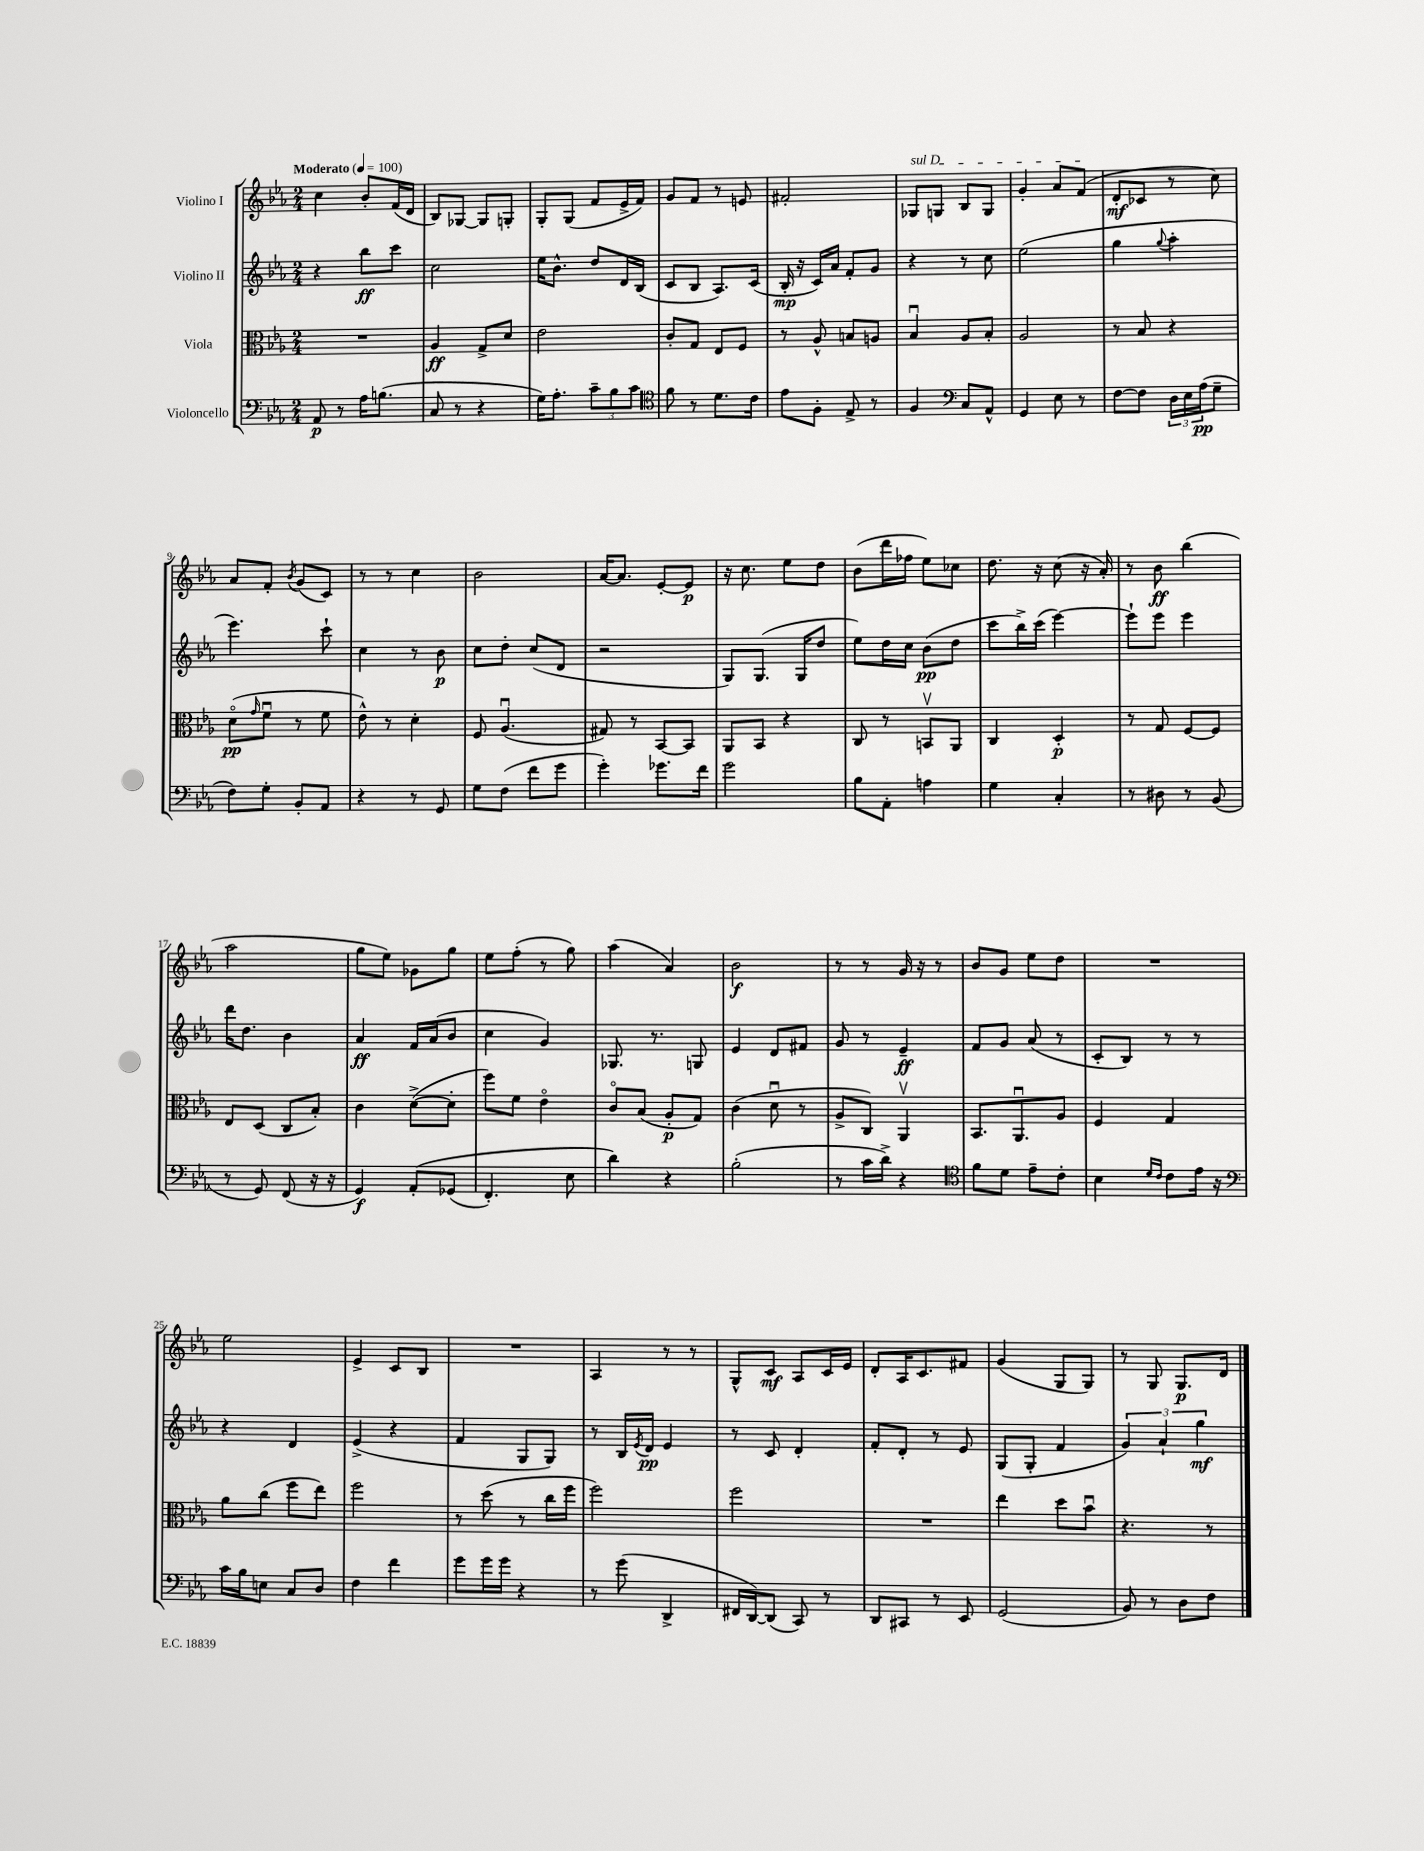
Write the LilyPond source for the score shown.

<<
\new StaffGroup <<
\new Staff = "s0" \with { instrumentName = "Violino I" } {
    \clef treble \key ees \major \numericTimeSignature \time 2/4 \tempo "Moderato" 4 = 100
    c''4 bes'8-. f'16( d'16 |
    bes8) ges8~ ges8 g8-. |
    g8-. g8( f'8 ees'16-> f'16) |
    g'8 f'8 r8 e'8 |
    fis'2-. |
    \once \override TextSpanner.bound-details.left.text = \markup { \italic "sul D" } ges8\startTextSpan g8 bes8 g8 |
    g'4-. aes'8 f'8\stopTextSpan( |
    d'8-.\mf ces'8 r8 c''8) |
    aes'8 f'8-. \acciaccatura { bes'8 } g'8( c'8) |
    r8 r8 c''4 |
    bes'2 |
    aes'16~ aes'8. ees'8~-. ees'8\p |
    r16 c''8. ees''8 d''8 |
    bes'8( d'''16 fes''16 ees''8) ces''8 |
    d''8. r16 c''8( r16 aes'16-.) |
    r8 bes'8\ff bes''4( |
    aes''2 |
    g''8 ees''8) ges'8 g''8 |
    ees''8 f''8-.( r8 g''8) |
    aes''4( aes'4) |
    bes'2\f |
    r8 r8 g'16 r16 r8 |
    bes'8 g'8 ees''8 d''8 |
    R2 |
    ees''2 |
    ees'4-> c'8 bes8 |
    R2 |
    aes4 r8 r8 |
    g8-^ c'8\mf aes8 c'16 ees'16 |
    d'8-. aes16 c'8. fis'8 |
    g'4( g8 g8) |
    r8 g8 g8.\p d'16 \bar "|." |
}
\new Staff = "s1" \with { instrumentName = "Violino II" } {
    \clef treble \key ees \major \numericTimeSignature \time 2/4
    r4 bes''8\ff c'''8 |
    c''2 |
    ees''16 bes'8.-^ d''8 d'16 bes16( |
    c'8 bes8 aes8.) c'16( |
    bes16-.\mp r16 c'16) aes'16 f'8-. g'8 |
    r4 r8 c''8 |
    ees''2( |
    g''4 \appoggiatura { g''8 } aes''4-. |
    ees'''4.) c'''8-! |
    c''4 r8 bes'8\p |
    c''8 d''8-. c''8( d'8 |
    r2 |
    g8) g8.( g16 d''8 |
    ees''8) d''16 c''16 bes'8\pp( d''8 |
    c'''8 bes''16->) c'''16( ees'''4~) |
    ees'''8-! ees'''8 ees'''4 |
    d'''16 d''8. bes'4 |
    aes'4\ff f'16 aes'16( bes'8 |
    c''4 g'4) |
    ges8. r8. g8 |
    ees'4 d'8 fis'8 |
    g'8 r8 ees'4--\ff |
    f'8 g'8 aes'8( r8 |
    c'8-. bes8) r8 r8 |
    r4 d'4 |
    ees'4->( r4 |
    f'4 g8 g8) |
    r8 bes16 \acciaccatura { ees'8 } d'16\pp ees'4 |
    r8 c'8 d'4-. |
    f'8-. d'8-. r8 ees'8 |
    g8( g8-. f'4 |
    \tuplet 3/2 { g'4) aes'4-! g''4\mf } \bar "|." |
}
\new Staff = "s2" \with { instrumentName = "Viola" } {
    \clef alto \key ees \major \numericTimeSignature \time 2/4
    R2 |
    aes4\ff g8-> d'8 |
    ees'2 |
    c'8-. g8 ees8 f8 |
    r8 aes8-^ b8 a8 |
    bes4\downbow aes8 bes8-. |
    aes2 |
    r8 bes8 r4 |
    d'8\flageolet\pp( \grace { g'16 } f'8\downbow r8 f'8 |
    ees'8-^) r8 d'4-. |
    f8 aes4.\downbow( |
    gis8) r8 bes,8~ bes,8 |
    aes,8 bes,8 r4 |
    c8 r8 b,8\upbow aes,8 |
    c4 d4-.\p |
    r8 g8 f8~ f8 |
    ees8 d8( c8 bes8-.) |
    c'4 d'8~->( d'8-. |
    f''8) f'8 ees'4\flageolet |
    c'8\flageolet bes8( aes8-.\p g8) |
    c'4( d'8\downbow r8 |
    aes8-> c8) aes,4\upbow |
    bes,8. aes,8.\downbow aes8 |
    f4 g4 |
    aes'8 c''8( f''8 ees''8) |
    f''2 |
    r8 d''8( r8 c''16 f''16 |
    f''2) |
    f''2 |
    R2 |
    ees''4 d''8 bes'8\downbow |
    r4. r8 \bar "|." |
}
\new Staff = "s3" \with { instrumentName = "Violoncello" } {
    \clef bass \key ees \major \numericTimeSignature \time 2/4
    aes,8\p r8 aes16 b8.( |
    c8 r8 r4 |
    g16) aes8.-. \tuplet 3/2 { c'8-- bes8 c'8 } |
    \clef tenor f'8 r8 d'8. c'16 |
    ees'8 f8-. ees8-> r8 |
    f4 \clef bass c8 aes,8-^ |
    g,4 ees8 r8 |
    f8~ f8 \tuplet 3/2 { d16 ees16 aes16\pp( } g8-- |
    f8) g8-. bes,8-. aes,8 |
    r4 r8 g,8 |
    g8 f8( f'8 g'8 |
    g'4-.) ges'8. f'16 |
    g'2 |
    bes8 aes,8-. a4 |
    g4 c4-. |
    r8 dis8 r8 bes,8( |
    r8 g,8) f,8( r16 r16 |
    g,4\f) aes,8-.\( ges,8( |
    f,4.-.) ees8 |
    d'4\) r4 |
    bes2-.( |
    r8 c'16 d'16->) r4 |
    \clef tenor f'8 d'8 ees'8-- c'8-. |
    bes4 \grace { d'16 c'16 } c'8 ees'16 r16 |
    \clef bass c'16 bes16 e8 c8 d8 |
    f4 f'4 |
    g'8 g'16 g'16 r4 |
    r8 g'8( d,4-> |
    fis,16 d,16~) d,8( c,8) r8 |
    d,8 cis,8 r8 ees,8 |
    g,2( |
    bes,8) r8 d8 f8 \bar "|." |
}
>>
>>
